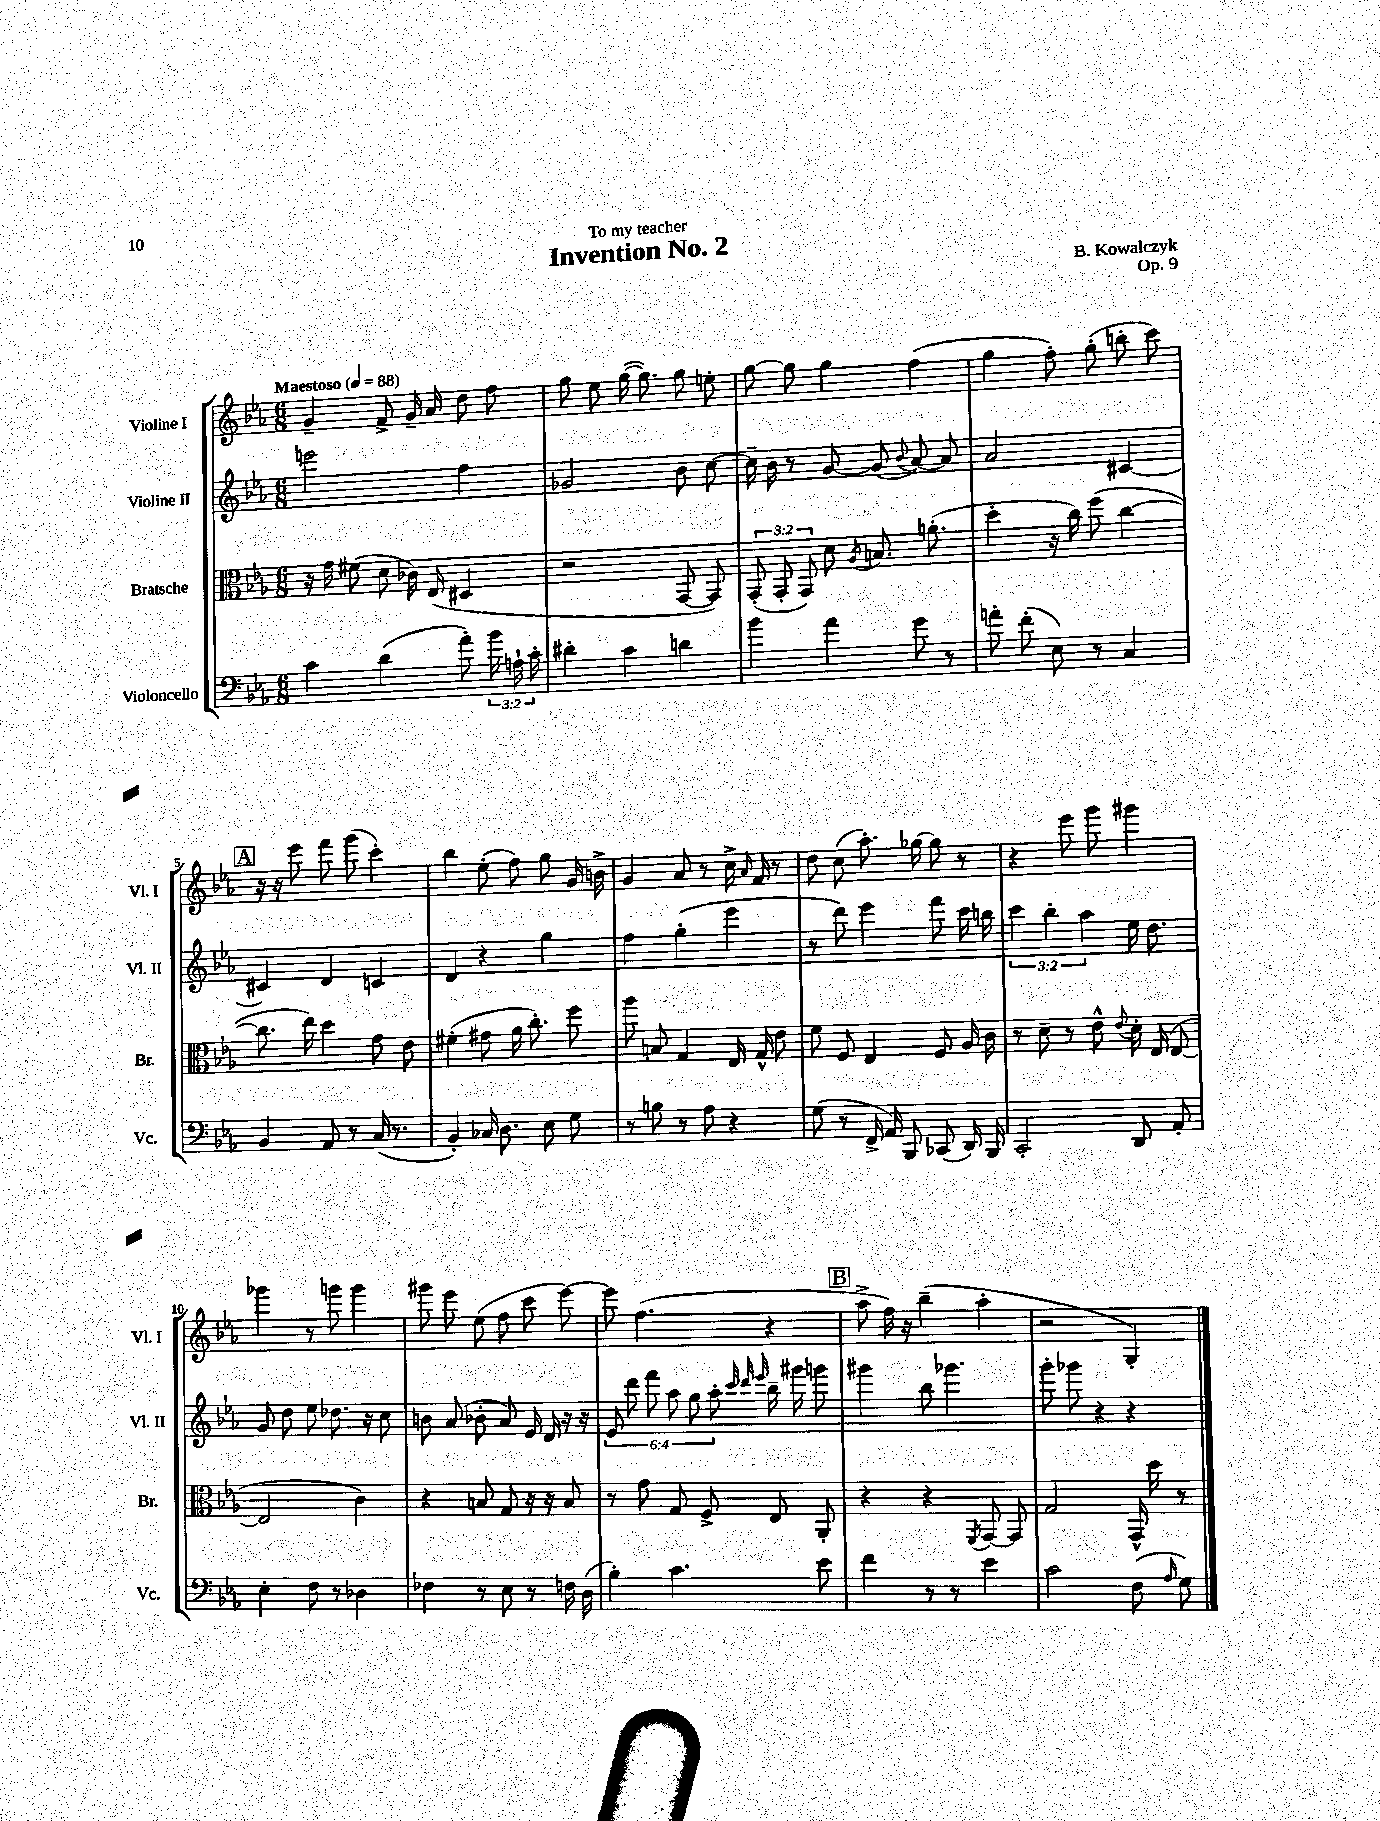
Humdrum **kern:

**kern	**kern	**kern	**kern
*staff4	*staff3	*staff2	*staff1
*clefF4	*clefC3	*clefG2	*clefG2
*k[b-e-a-]	*k[b-e-a-]	*k[b-e-a-]	*k[b-e-a-]
*M6/8	*M6/8	*M6/8	*M6/8
*MM88	*MM88	*MM88	*MM88
4c	16r	2eee	4g~
.	16g	.	.
.	(8f#	.	.
(4d	8d	.	8f^
.	16c-)	.	16g~
.	(16E-	.	16a-
8a-')	4D#	4ff	8dd
24b-	.	.	8ff
24A`	.	.	.
24c'	.	.	.
=	=	=	=
4d#'	2r	2g-	8gg
.	.	.	8ee-
4c	.	.	([16gg
.	.	.	8.gg])
4d	[8GG	8b-	8gg
.	8GG])	[8cc	8ee'
=	=	=	=
4b-	(12GG'	16cc~]	[8gg
.	.	16b-	.
.	12GG'	.	.
.	.	8r	8gg]
.	12GG)	.	.
4a-	8d	[8g	4gg
.	8qA-	.	.
.	8.B	(8g]	.
.	.	8qqb-	.
8g	.	[8a-)	(4ff
.	(8.a'	.	.
8r	.	8a-]	.
=	=	=	=
8a'	4dd'	2a-	4gg
(8f'	.	.	.
8E-)	16r	.	8ff')
.	16cc)	.	.
8r	(8ff	.	(8gg'
4C	[4cc	[4c#	8bb'
.	.	.	8ccc)
=	=	=	=
4BB-	8.cc]	4c#]	16r
.	.	.	16r
.	.	.	8eee-
.	16ee-)	.	.
8AA-	4dd	4d	8fff
8r	.	.	(8ggg
(16C	8g	4c	4ccc')
8.r	.	.	.
.	8e-	.	.
=	=	=	=
4BB-')	(4f#'	4d	4bb-
16C-	8g#	4r	(8ee-'
8.D	.	.	.
.	16a-	.	8ff)
.	8.cc')	.	.
8E-	.	4gg	8gg
8G	8ff	.	16g
.	.	.	16b^
=	=	=	=
8r	8aa-	4ff	4g
8B	8B	.	.
8r	4G	(4gg'	8a-
8A-	.	.	8r
4r	16E-	4eee-	16cc^
.	.	.	16qqa-
.	16G^^	.	16f
.	8e-	.	8r
=	=	=	=
(8G	8f	8r	8dd
8r	8F	8ddd)	(8cc
16FF^	4E-	4eee-	8.aa-')
16AA-)	.	.	.
8BBB-	.	.	.
.	.	.	[16gg-
(8CC-	8F	8fff	8gg-]
16DD)	16A-	16ccc	8r
16BBB-	16c	16bb	.
=	=	=	=
2CC'	8r	6ccc	4r
.	8d~	.	.
.	.	6bb-'	.
.	8r	.	8eee-
.	.	6aa-	.
.	8e-^^	.	8ggg
.	8qqe-	.	.
8DD	16d'	16ee-	4ggg#
.	(16E-	8.dd	.
8AA-'	[8E-	.	.
=	=	=	=
4E-'	2E-]	8g	4ggg-
.	.	8dd	.
8F	.	8ee-	8r
8r	.	8.dd-	8ggg
4D-	4c)	.	4ggg
.	.	16r	.
.	.	8cc	.
=	=	=	=
4F-	4r	8b	8ggg#
.	.	(8a-	8eee-
8r	8B	8b-'	(8ee-
8E-	8G	8a-)	8ff
8r	16r	16e-	8ccc
.	16r	16d	.
16F	8B	16r	[8eee-)
(16D	.	16r	.
=	=	=	=
4B-')	8r	12e-	8eee-]
.	.	12ddd	.
.	8g	.	(4.ff
.	.	12fff	.
4.c	8G	12aa-	.
.	.	12gg	.
.	8F^	.	.
.	.	12aa-'	.
.	.	32qqccc	.
.	.	32qqddd	.
.	.	32qqeee-	.
.	8E-	16bb-~	4r
.	.	16ggg#	.
8e-	8AA-'	8ggg	.
=	=	=	=
4f	4r	4ggg#	8aa-^
.	.	.	16ff)
.	.	.	16r
8r	4r	8bb-	(4bb-~
8r	.	4.ggg-	.
.	8qFF	.	.
4e-	[8GG	.	4aa-'
.	8GG]	.	.
=	=	=	=
2c	2G	8ggg'	2r
.	.	8ggg-	.
.	.	4r	.
(8F	16GG^^	4r	4G')
.	16dd	.	.
16qqA-	.	.	.
8G)	8r	.	.
==	==	==	==
*-	*-	*-	*-
